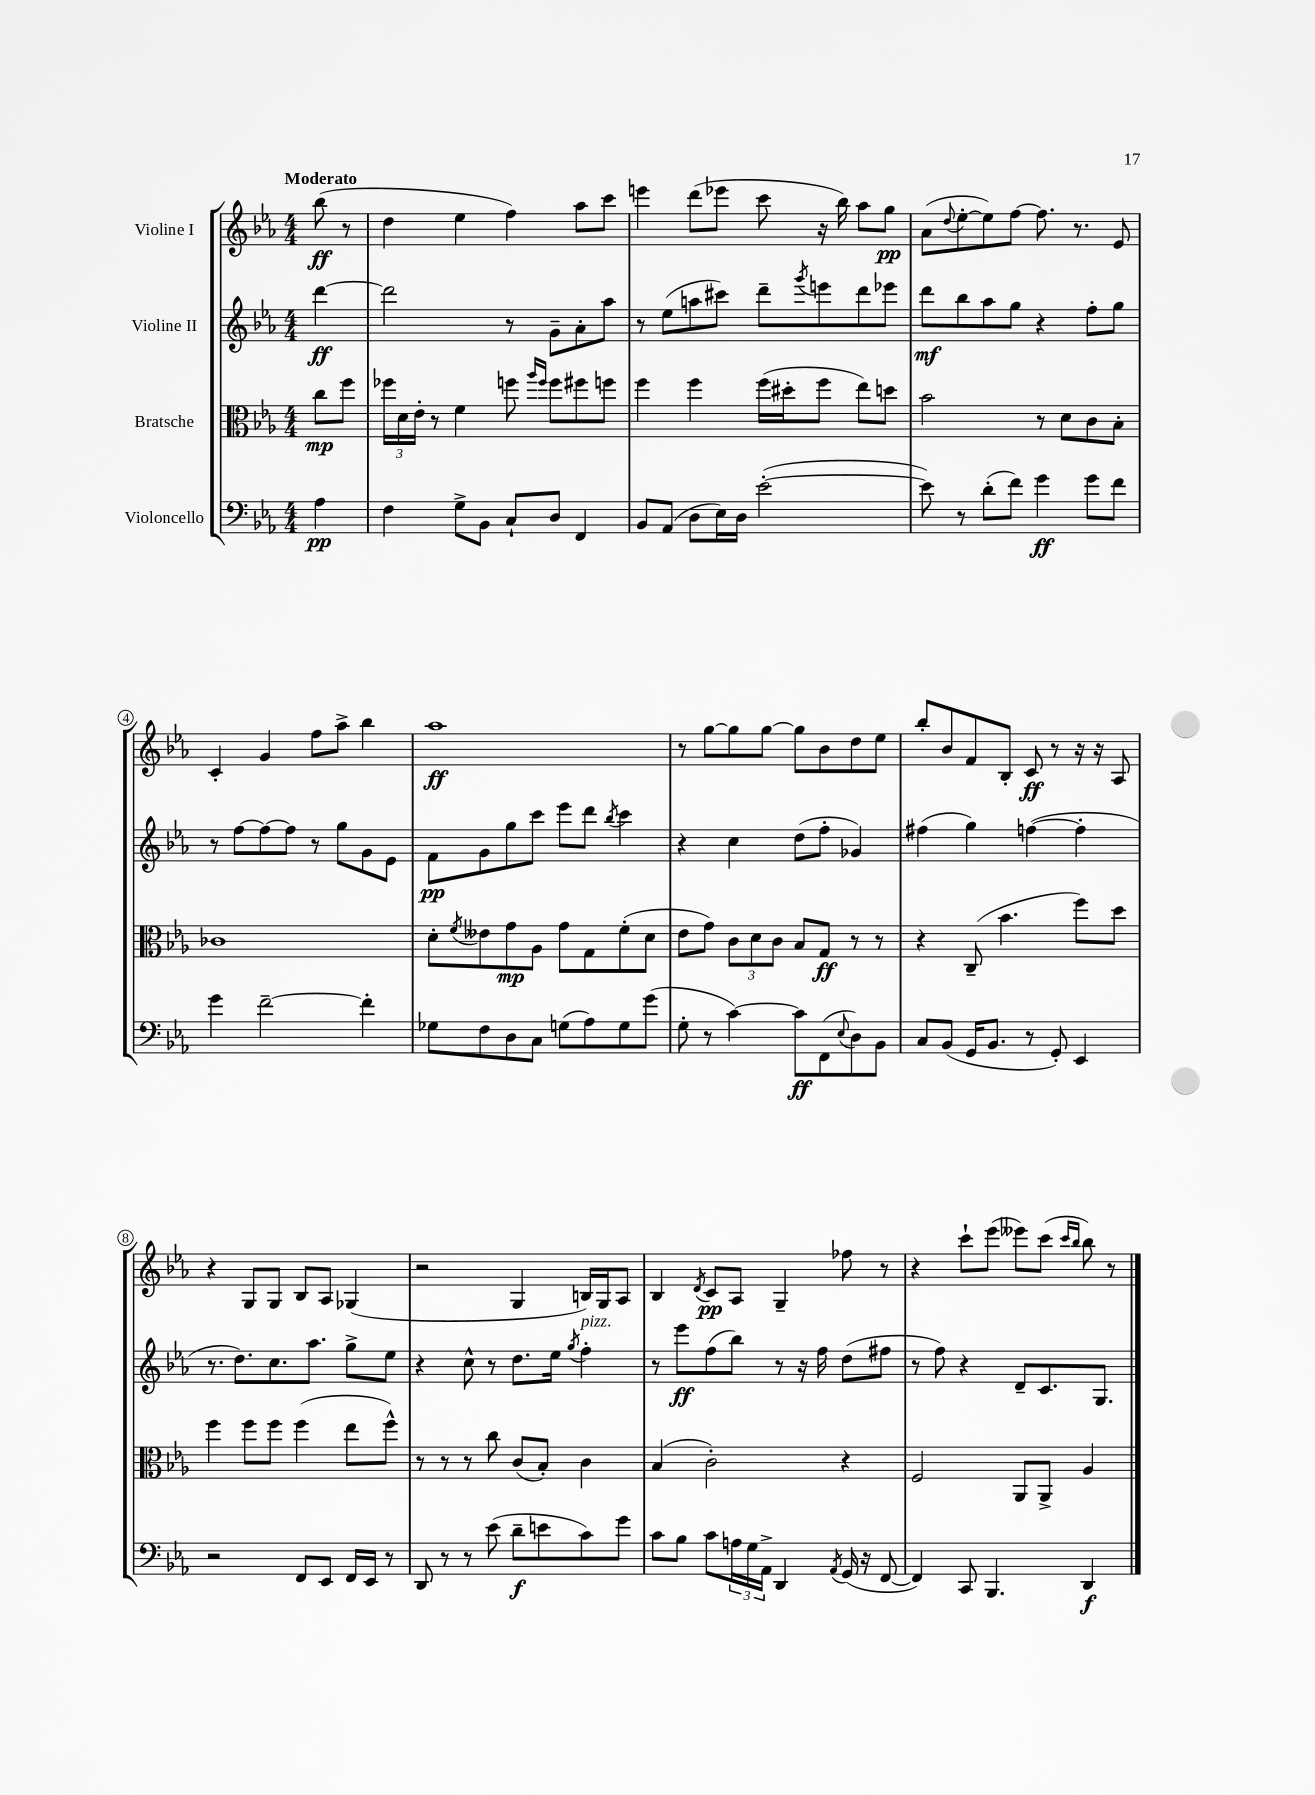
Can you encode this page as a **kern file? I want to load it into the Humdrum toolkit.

**kern	**kern	**kern	**kern
*staff4	*staff3	*staff2	*staff1
*clefF4	*clefC3	*clefG2	*clefG2
*k[b-e-a-]	*k[b-e-a-]	*k[b-e-a-]	*k[b-e-a-]
*M4/4	*M4/4	*M4/4	*M4/4
4A-	8cc	[4ddd	(8bb-
.	8ff	.	8r
=	=	=	=
4F	24ff-	2ddd]	4dd
.	24d	.	.
.	24e-'	.	.
.	8r	.	.
8G^	4f	.	4ee-
8BB-	.	.	.
8C`	8ff	8r	4ff)
.	16qqaa-	.	.
.	16qqff	.	.
8D	8ff	8g~	.
4FF	8ff#	8a-'	8aa-
.	8ff	8aa-	8ccc
=	=	=	=
8BB-	4ff	8r	4eee
(8AA-	.	(8ee-	.
8D	4ff	8aa	(8ddd
16E-)	.	8ccc#)	8eee-
16D	.	.	.
([2e-'	(16ff	8ddd~	8ccc
.	16dd#'	.	.
.	.	8qggg	.
.	8ff	8eee	16r
.	.	.	16bb-)
.	8ee-)	8ddd	8aa-
.	8dd	8eee-	8gg
=	=	=	=
8e-])	2b-	8ddd	(8a-
.	.	.	8qqdd
8r	.	8bb-	[8ee-'
(8d'	.	8aa-	8ee-])
8f)	.	8gg	[8ff
4g	8r	4r	8.ff]
.	8d	.	.
.	.	.	8.r
8g	8c	8ff'	.
8f	8B-'	8gg	8e-
=	=	=	=
4g	1c-	8r	4c'
.	.	[8ff	.
[2f~	.	8ff_	4g
.	.	8ff]	.
.	.	8r	8ff
.	.	8gg	8aa-^
4f']	.	8g	4bb-
.	.	8e-	.
=	=	=	=
8G-	8d'	8f	1aa-
.	8qf	.	.
8F	8e--	8g	.
8D	8g	8gg	.
8C	8A-	8ccc	.
(8G	8g	8eee-	.
8A-)	8G	8ddd	.
.	.	8qbb-	.
8G	(8f'	4ccc	.
(8g	8d	.	.
=	=	=	=
8G'	8e-	4r	8r
8r	8g)	.	[8gg
[4c)	12c	4cc	8gg]
.	12d	.	.
.	.	.	[8gg
.	12c	.	.
8c]	8B-	(8dd	8gg]
(8FF	8G	8ff'	8b-
8qqE-	.	.	.
8D)	8r	4g-)	8dd
8BB-	8r	.	8ee-
=	=	=	=
8C	4r	(4ff#	8bb-'
(8BB-	.	.	8b-
16GG	(8C~	4gg)	8f
8.BB-	.	.	.
.	4.b-	.	8B-'
8r	.	([4ff	8c
8GG')	.	.	8r
4EE-	8ff)	4ff']	16r
.	.	.	16r
.	8dd	.	8A-
=	=	=	=
2r	4ff	8.r	4r
.	.	8.dd)	.
.	8ff	.	8G
.	8ff	8.cc	8G
8FF	(4ff	.	8B-
.	.	8.aa-	.
8EE-	.	.	8A-
16FF	8ee-	8gg^	(4G-
16EE-	.	.	.
8r	8ff^^)	8ee-	.
=	=	=	=
8DD	8r	4r	2r
8r	8r	.	.
8r	8r	8cc^^	.
(8e-	8cc	8r	.
8d~	(8c	8.dd	4G
8e	8B-')	.	.
.	.	16ee-	.
.	.	8qgg	.
8c)	4c	4ff'	16B)
.	.	.	16G
8g	.	.	8A-
=	=	=	=
8c	(4B-	8r	4B-
8B-	.	8eee-	.
.	.	.	8qd
8c	2c')	(8ff	8c
24A	.	8bb-)	8A-
24G	.	.	.
24AA-^	.	.	.
4DD	.	8r	4G~
.	.	16r	.
.	.	16ff	.
8qAA-	.	.	.
(16GG	4r	(8dd	8ff-
16r	.	.	.
[8FF	.	8ff#	8r
=	=	=	=
4FF])	2F	8r	4r
.	.	8ff)	.
8CC	.	4r	8ccc`
4.BBB-	.	.	(8eee-
.	8AA-	8d~	8eee--)
.	8AA-^	8.c	(8ccc
.	.	.	16qqccc
.	.	.	16qqbb-
4DD	4A-	.	8bb-)
.	.	8.G	.
.	.	.	8r
==	==	==	==
*-	*-	*-	*-
